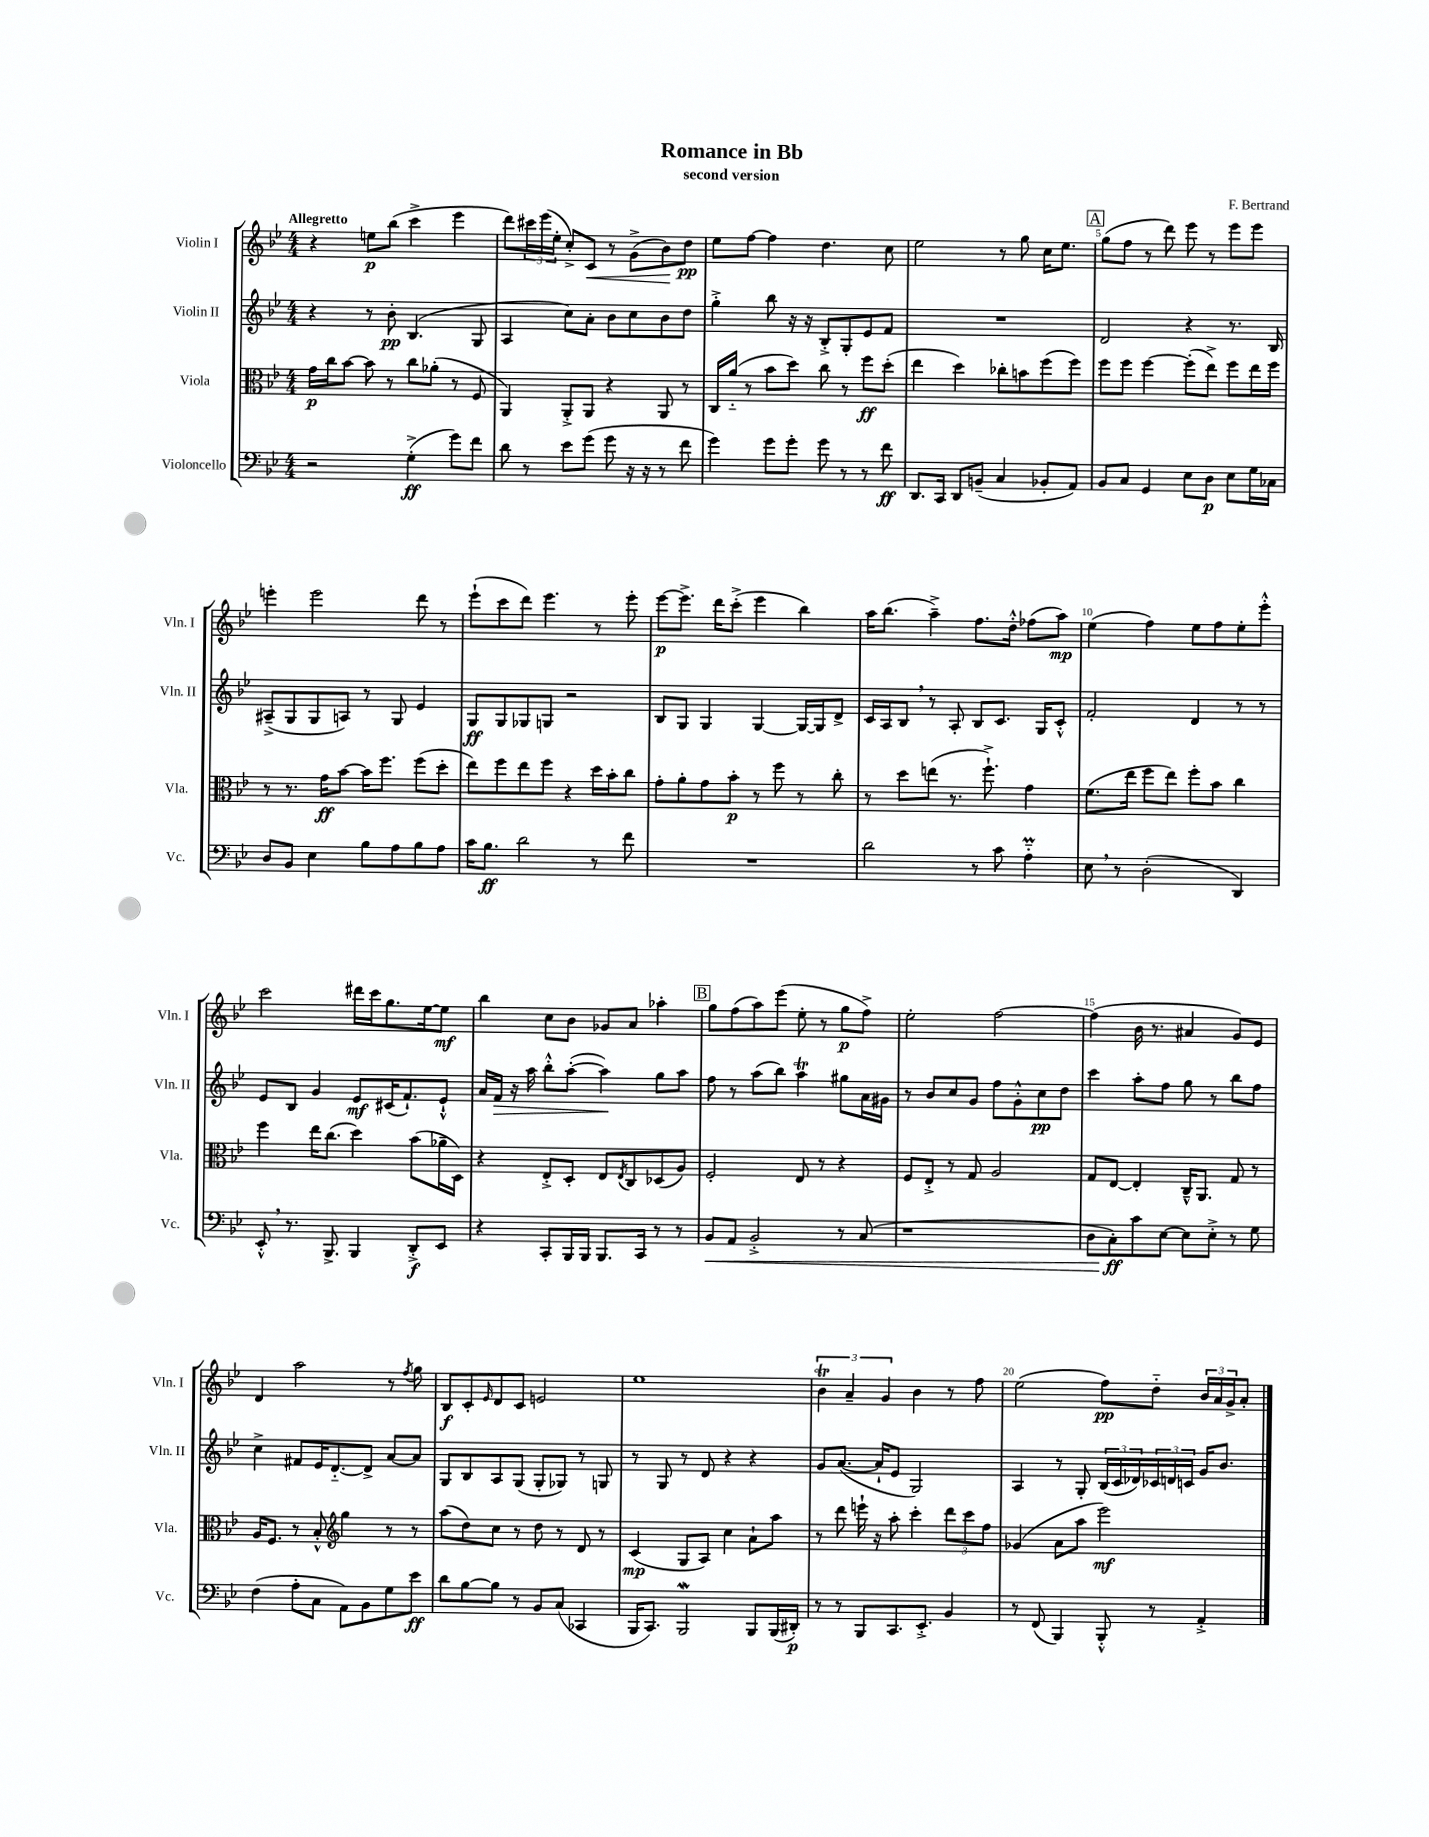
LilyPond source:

\header { title = "Romance in Bb" composer = "F. Bertrand" subtitle = "second version" }
<<
\new StaffGroup <<
\new Staff = "s0" \with { instrumentName = "Violin I" shortInstrumentName = "Vln. I" } {
    \clef treble \key bes \major \numericTimeSignature \time 4/4 \tempo "Allegretto"
    r4 e''8\p bes''8( c'''4-> ees'''4 |
    d'''8) \tuplet 3/2 { cis'''16 ees'''16( ees''16-. } c''8-.->) c'8\< r8 g'8->( bes'8\!) d''8\pp |
    ees''8 f''8~ f''4 d''4. c''8 |
    ees''2 r8 g''8 c''16 ees''8. |
    \mark \markup { \box "A" } g''8( f''8 r8 d'''8) ees'''8 r8 ees'''8 ees'''8 |
    e'''4-. e'''2 d'''8 r8 |
    ees'''8-!( c'''8 d'''8) ees'''4. r8 ees'''8-. |
    ees'''8~\p ees'''8.-> d'''16 c'''8-.->( ees'''4 bes''4) |
    a''16 bes''8.( a''4--->) f''8. d''16-.-^ fes''8( a''8\mp) |
    ees''4( f''4) ees''8 f''8 ees''8-. ees'''8-.-^ |
    c'''2 dis'''16 c'''16 g''8. ees''16~ ees''8\mf |
    bes''4 c''8 bes'8 ges'8 a'8 aes''4-. |
    \mark \markup { \box "B" } g''8 f''8( a''8) ees'''8( ees''8-. r8 g''8\p f''8->) |
    ees''2-. f''2~ |
    f''4( bes'16 r8. ais'4 g'8) ees'8 |
    d'4 a''2 r8 \acciaccatura { f''8 } g''8 |
    bes8\f c'8-. \grace { ees'16 } d'8 c'8 e'2 |
    ees''1 |
    \tuplet 3/2 { bes'4\trill a'4-- g'4 } bes'4 r8 f''8 |
    ees''2( f''8\pp) d''8-_ \tuplet 3/2 { bes'16 a'16 g'16-> } a'8-. \bar "|." |
}
\new Staff = "s1" \with { instrumentName = "Violin II" shortInstrumentName = "Vln. II" } {
    \clef treble \key bes \major \numericTimeSignature \time 4/4
    r4 r8 bes'8-.\pp bes4.( g8 |
    a4 c''8) a'8-. bes'8 c''8 bes'8 d''8 |
    g''4-.-> bes''8 r16 r16 bes8-.-> g8-. ees'8 f'8 |
    R1 |
    \mark \markup { \box "A" } d'2 r4 r8. bes16 |
    ais8--->( g8 g8 a8) r8 g8 ees'4 |
    g8\ff g8 ges8 g8 r2 |
    bes8 g8 g4 g4~ g16~ g16 d'8-> |
    c'16 a16 bes8 \breathe r8 a8-. bes8 c'8. g16 c'8-.-^ |
    f'2-. d'4 r8 r8 |
    ees'8 bes8 g'4 ees'8\mf cis'16( f'8.-!) ees'8-!-^ |
    a'16 f'16\> r16 a''16 bes''8-.-^ a''8~-.( a''4\!) g''8 a''8 |
    \mark \markup { \box "B" } f''8 r8 a''8( bes''8) a''4\trill gis''8 a'16 gis'16 |
    r8 bes'8 c''8 g'8 f''8 g'8-.-^ c''8\pp d''8 |
    c'''4 a''8-. f''8 g''8 r8 bes''8 f''8 |
    c''4-> fis'8 ees'16 d'8.~-_ d'8-> a'8~ a'8 |
    g8 bes8 a8 g8( g8-. ges8) r8 g8 |
    r8 g8 r8 d'8 r4 r4 |
    g'8 a'8.~( a'16-! ees'8 g2) |
    a4 r8 g8-. \tuplet 3/2 { bes16( c'16 des'16) } \tuplet 3/2 { ces'16 d'16 c'16 } g'16 bes'8. \bar "|." |
}
\new Staff = "s2" \with { instrumentName = "Viola" shortInstrumentName = "Vla." } {
    \clef alto \key bes \major \numericTimeSignature \time 4/4
    g'16\p c''16 bes'8~ bes'8 r8 c''8 aes'8-.( r8 f8 |
    a,4) a,8-.-> a,8 r4 a,8 r8 |
    c16 a'16-_( r8 bes'8 d''8) c''8 r8 f''8\ff d''8-.( |
    ees''4 d''4) ces''8-. b'8 f''8( f''8) |
    \mark \markup { \box "A" } f''8 f''8 f''4~ f''8-.( ees''8->) f''8 ees''16 f''16 |
    r8 r8. g'16\ff bes'8~ bes'16 f''8. f''8( d''8-. |
    ees''8) f''8 ees''8 f''8 r4 d''16 bes'16-. c''8 |
    g'8-. a'8-. g'8 bes'8-.\p r8 f''8 r8 c''8-. |
    r8 d''8 e''8( r8. f''8.-!->) g'4 |
    f'8.( ees''16 f''8 ees''8) f''8-. bes'8 c''4 |
    f''4 ees''16 c''8.( d''4) bes'8( aes'16-- d16) |
    r4 ees8-.-> d8-. ees8 \acciaccatura { ees8 } c8 des8( a8) |
    \mark \markup { \box "B" } f2-. ees8 r8 r4 |
    f8 ees8-.-> r8 g8 a2 |
    g8 ees8~ ees4-. c16---^ a,8. g8 r8 |
    a16 f8. r8 bes8-.-^ \clef treble g''4 r8 r8 |
    a''8( d''8) c''8 r8 d''8 r8 d'8 r8 |
    c'4\mp( g8 a8) c''4 a'8-! a''8 |
    r8 d'''8 e'''16-! r16 a''8-. c'''4-. \tuplet 3/2 { d'''8 c'''8 f''8 } |
    ges'4( a'8 a''8 ees'''2\mf) \bar "|." |
}
\new Staff = "s3" \with { instrumentName = "Violoncello" shortInstrumentName = "Vc." } {
    \clef bass \key bes \major \numericTimeSignature \time 4/4
    r2 g4-.->\ff( g'8) f'8 |
    d'8 r8 ees'8 g'8( g'8 r16 r16 r8 f'8 |
    g'4) g'8 g'8-. g'8 r8 r8 f'8\ff |
    d,8. c,16 d,8 b,8--( c4 bes,8-. a,8) |
    \mark \markup { \box "A" } bes,8 c8 g,4 ees8 d8\p ees8 g16 ces16 |
    d8 bes,8 ees4 bes8 a8 bes8 a8 |
    c'16 bes8.\ff d'2 r8 f'8 |
    R1 |
    d'2 r8 c'8 a4-_\prall |
    ees8 \breathe r8 d2-.( d,4) |
    ees,8-.-^ \breathe r8. bes,,8.-> bes,,4 d,8-.->\f ees,8 |
    r4 c,8-. bes,,16 bes,,16 bes,,8. c,16 r8 r8 |
    \mark \markup { \box "B" } bes,8\< a,8 bes,2-.-> r8 c8( |
    r1 |
    d8 c8-.\ff\!) c'8 ees8~ ees8 ees8-.-> r8 g8 |
    f4( a8-. c8 a,8) bes,8 g8 ees'8\ff |
    d'8 bes8~ bes8 r8 bes,8 c8( ces,4 |
    bes,,16 c,8.) bes,,2\mordent bes,,8 bes,,16( dis,16-.\p) |
    r8 r8 bes,,8 c,8. ees,8.-.-> bes,4 |
    r8 f,8( bes,,4) bes,,8-.-^ r8 a,4-.-> \bar "|." |
}
>>
>>
\layout { \context { \Score \override BarNumber.break-visibility = ##(#f #t #t) barNumberVisibility = #(every-nth-bar-number-visible 5) } }
